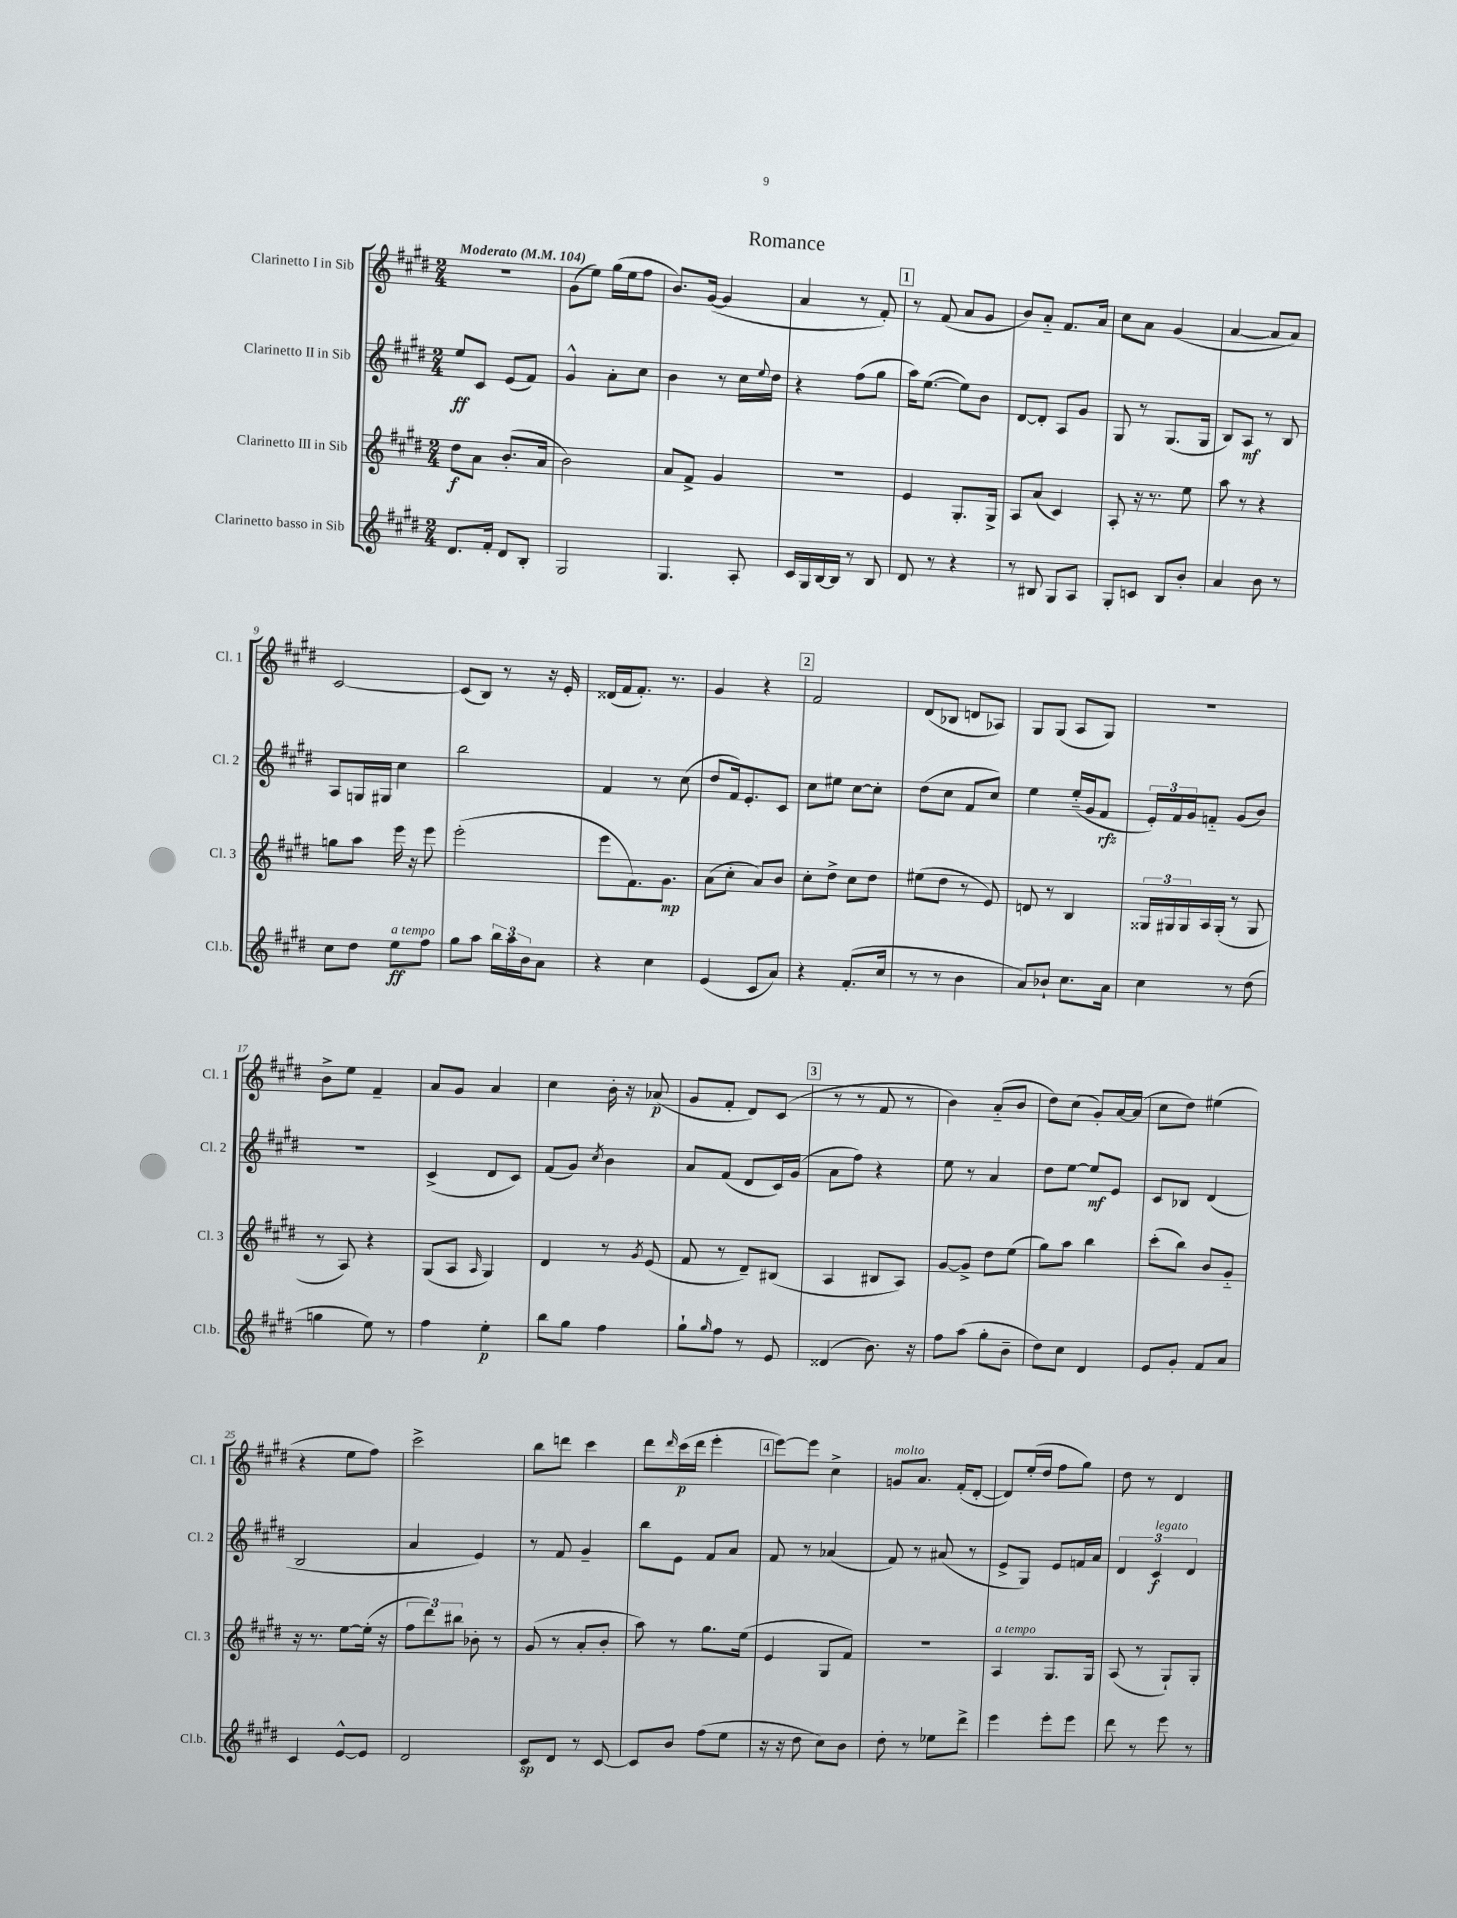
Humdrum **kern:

**kern	**kern	**kern	**kern
*staff4	*staff3	*staff2	*staff1
*clefG2	*clefG2	*clefG2	*clefG2
*k[f#c#g#d#]	*k[f#c#g#d#]	*k[f#c#g#d#]	*k[f#c#g#d#]
*M2/4	*M2/4	*M2/4	*M2/4
*MM104	*MM104	*MM104	*MM104
8.d#	8dd#	8ee	2r
.	8a	8c#	.
16f#'	.	.	.
8d#	(8.b'	(8e	.
8B'	.	8f#)	.
.	16a	.	.
=	=	=	=
2G#	2b)	4g#^^	(8g#
.	.	.	8ee)
.	.	8a'	(16gg#
.	.	.	16ee
.	.	8cc#	8ff#
=	=	=	=
4.G#	8a	4b	8.b)
.	8f#^	.	.
.	.	.	([16g#
.	4g#	8r	4g#]
8A'	.	16cc#	.
.	.	8qqee	.
.	.	16dd#	.
=	=	=	=
16c#	2r	4r	4a
16G#	.	.	.
[16B	.	.	.
16B]	.	.	.
8r	.	(8ff#	8r
8B	.	8gg#	8f#')
=	=	=	=
8d#	4e	16aa)	8r
.	.	([8.ee	.
8r	.	.	(8f#
4r	8.G#'	8ee])	8a
.	.	8b	8g#
.	16G#^	.	.
=	=	=	=
8r	8A	[8d#	8b)
8B#	(8a	8d#']	8a'~
8G#	4c#)	8A	8.f#
8A	.	8g#	.
.	.	.	16a
=	=	=	=
8G#'	8A'	8G#	8cc#
8c	16r	8r	8a
.	8.r	.	.
8B	.	(8.G#	(4g#
8b'	8ee	.	.
.	.	16G#	.
=	=	=	=
4a	8aa	8B)	[4a
.	8r	8A	.
8b	4r	8r	8a]
8r	.	8B	8a)
=	=	=	=
8cc#	8gg	8A	[2c#
8dd#	8aa	16G	.
.	.	16G#	.
8ee	16eee	4cc#	.
.	16r	.	.
8ff#	8eee	.	.
=	=	=	=
8gg#	(2eee'	2bb	(8c#]
8aa	.	.	8B)
24bb	.	.	8r
24aa	.	.	.
24b	.	.	.
8a	.	.	16r
.	.	.	16e'
=	=	=	=
4r	8eee	4f#	(16d##
.	.	.	16f#
.	8.f#)	.	8.f#')
4cc#	.	8r	.
.	8.g#	.	8.r
.	.	(8cc#	.
=	=	=	=
(4e	(8a	8dd#	4g#
.	8cc#'	16f#)	.
.	.	8.e'	.
8c#	8a)	.	4r
8a)	8b	8c#	.
=	=	=	=
4r	8cc#'	8cc#	2f#
.	8dd#^	8ee#	.
(8.f#'	8cc#	[8cc#	.
.	8dd#	8cc#']	.
16cc#	.	.	.
=	=	=	=
8r	(8ee#	(8dd#	(8d#
8r	8dd#	8cc#	8B-
4b	8r	8f#	8d
.	8e)	8cc#)	8A-)
=	=	=	=
8a)	8d	4ee	8G#
8b-`	8r	.	(8G#
8.cc#	4B	(16ee'~	8A
.	.	16g#	.
.	.	8f#	8G#)
16a	.	.	.
=	=	=	=
4cc#	24G##	24e')	2r
.	24G#	24f#	.
.	24G#	24g#	.
.	16A	8f'~	.
.	(16G#'	.	.
8r	8r	(8g#	.
(8dd#	8G#	8b)	.
=	=	=	=
4gg	8r	2r	8b^
.	8A)	.	8ee
8ee)	4r	.	4f#~
8r	.	.	.
=	=	=	=
4ff#	(8G#	(4c#^	8a
.	8A	.	8g#
.	16qqA	.	.
4ee'	4G#)	8d#	4a
.	.	8c#)	.
=	=	=	=
8bb	4d#	(8f#	4cc#
8gg#	.	8g#)	.
.	.	8qcc#	.
4ff#	8r	4b	16b'
.	.	.	16r
.	8qg#	.	.
.	(8e	.	(8a-
=	=	=	=
8gg#`	8f#	8a	8g#
16qqgg#	.	.	.
8ff#	8r	(8f#	8f#'
8r	8d#~)	8d#	8d#)
8e	(8B#	16c#)	(8c#
.	.	(16g#	.
=	=	=	=
(4d##	4A	8a	8r
.	.	8ff#)	8r
8.b)	8B#	4r	8f#
.	8A)	.	8r
16r	.	.	.
=	=	=	=
8ff#	[8g#	8ee	4b)
(8aa	8g#^]	8r	.
8gg#'	8dd#	4a	(8a'~
8b~	(8ee	.	8b
=	=	=	=
8dd#)	8gg#)	8dd#	8dd#)
8cc#	8aa	[8ee	(8cc#
4d#	4bb	8ee]	8g#')
.	.	8e	[16a
.	.	.	(16a]
=	=	=	=
8e	(8ccc#'	8c#	8cc#
8g#'	8bb)	8B-	8dd#)
8f#	8b	(4d#	(4ee#
8a	8g#'~	.	.
=	=	=	=
4c#	16r	2B	4r
.	8.r	.	.
[8e^^	[8ee	.	8ee
8e]	(16ee']	.	8ff#)
.	16r	.	.
=	=	=	=
2d#	12ff#	4a	2ccc#^
.	12ddd#)	.	.
.	12bb#	.	.
.	8b-'	4e)	.
.	8r	.	.
=	=	=	=
8c#	(8g#	8r	8bb
8d#	8r	8f#	8ddd
8r	8a'	4g#~	4ccc#
[8c#	8b'	.	.
=	=	=	=
8c#]	8aa)	8bb	8ddd#
.	.	.	16qqddd#
8b	8r	8e	(16ccc#
.	.	.	16ddd#
(8ff#	8.gg#	8f#	4eee'
8ee	.	8a	.
.	(16ee	.	.
=	=	=	=
16r	4e	8f#	[8eee)
16r	.	.	.
8dd#	.	8r	8eee]
8cc#)	8G#	(4a-	4cc#^
8b	8f#)	.	.
=	=	=	=
8dd#'	2r	8f#)	8g
8r	.	8r	8.a
8ee-	.	(8a#	.
.	.	.	(16f#'
8ddd#^	.	8r	[8d#'
=	=	=	=
4eee	4A	8e^	8d#])
.	.	8G#)	(16ee'
.	.	.	16dd#
8eee'	8.G#	8e	8ff#
8eee	.	16f	8gg#)
.	16G#	16a	.
=	=	=	=
8ddd#	(8A	6d#	8dd#
8r	8r	.	8r
.	.	6c#	.
8eee	8G#`)	.	4d#
.	.	6d#	.
8r	8G#'	.	.
==	==	==	==
*-	*-	*-	*-
